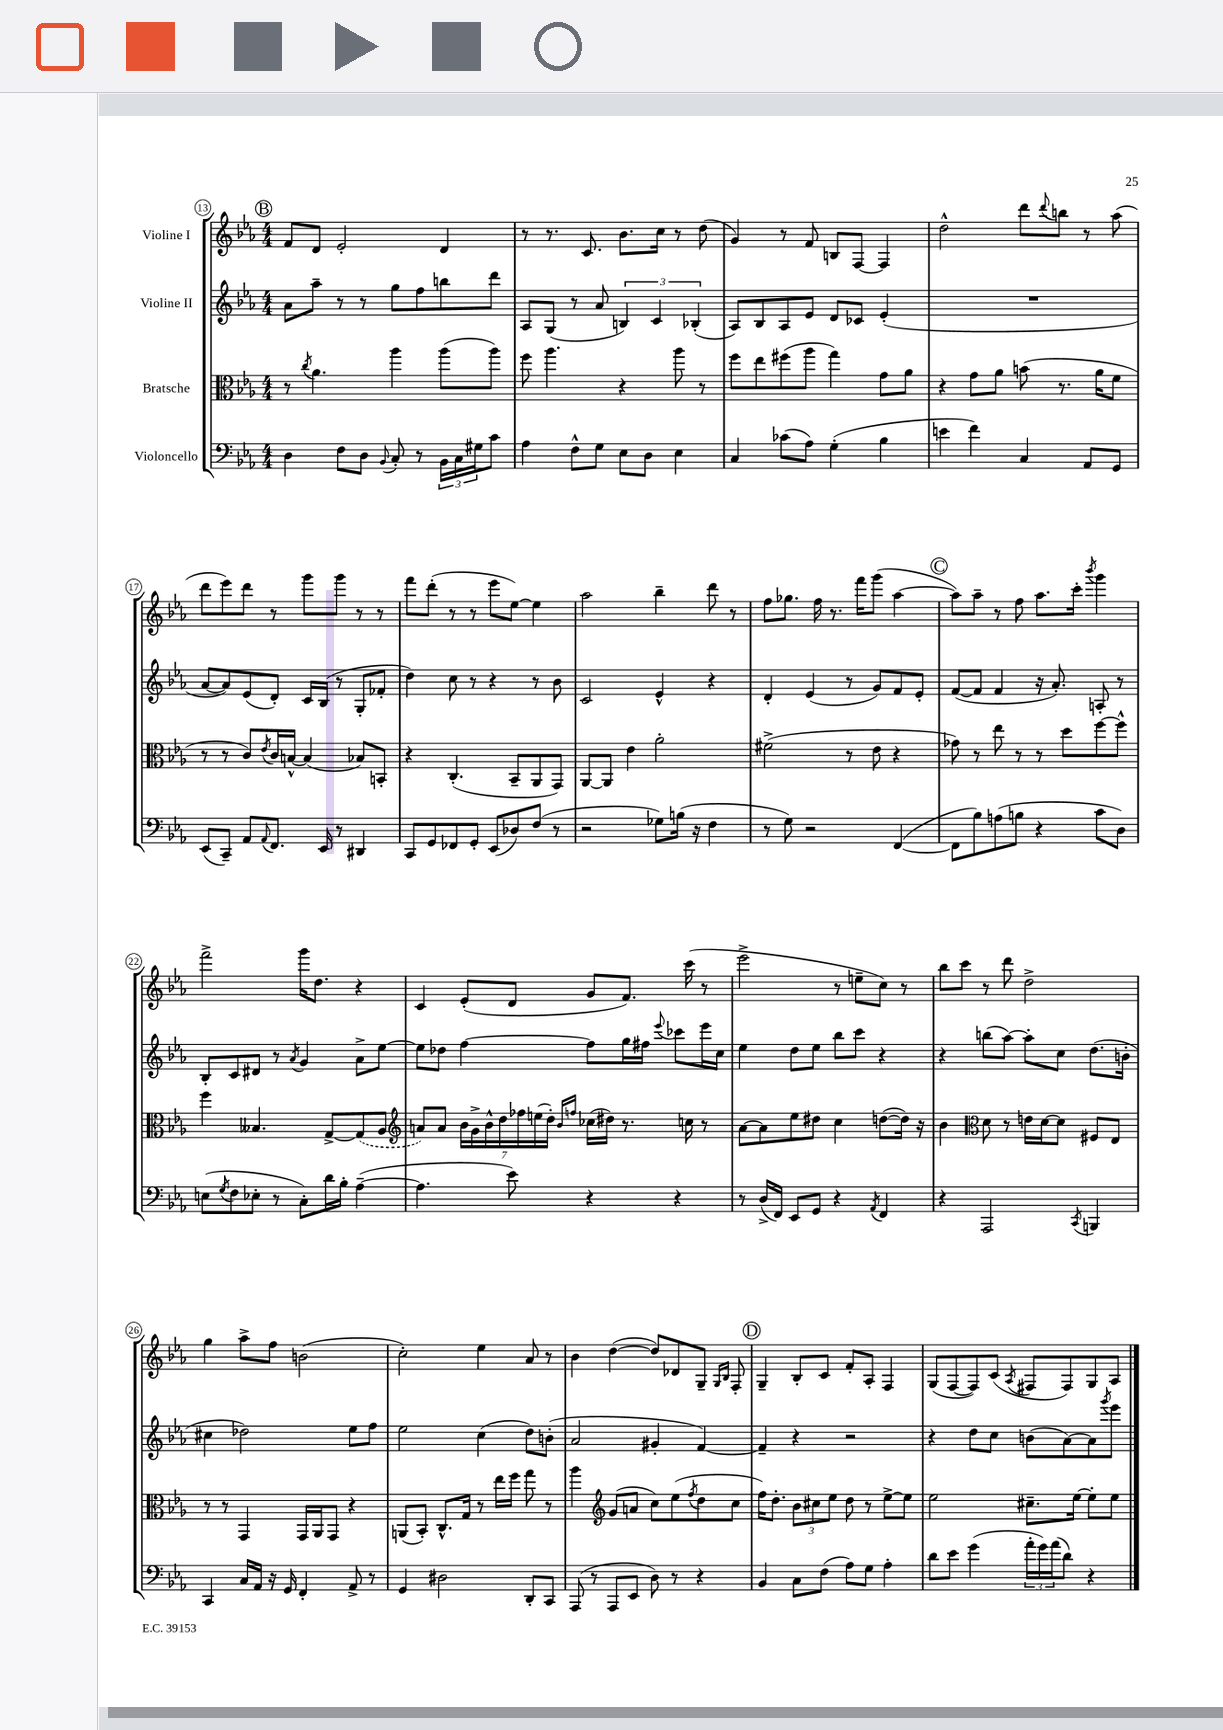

**kern	**kern	**kern	**kern
*part4	*part3	*part2	*part1
*staff4	*staff3	*staff2	*staff1
*I"Violoncello	*I"Bratsche	*I"Violine II	*I"Violine I
*clefF4	*clefC3	*clefG2	*clefG2
*k[b-e-a-]	*k[b-e-a-]	*k[b-e-a-]	*k[b-e-a-]
*M4/4	*M4/4	*M4/4	*M4/4
!!LO:REH:place=s1:t=B
=13	=13	=13	=13
4D\	8r	8a-\L	8f/L
.	8qcc/	.	.
.	4.a-\	8aa-~\J	8d/J
8F\L	.	8r	2e-'/
8D\J	.	8r	.
8qqBB-/	.	.	.
8C'/	4aa-\	8gg\L	.
8r	.	8ff\	.
24BB-\LL	(8aa-\L	8bbn\	4d/
24C\	.	.	.
24G#X\J	.	.	.
8c\J	8aa-\J)	8ddd\J	.
=14	=14	=14	=14
4A-\	8ff\	8A-/L	8r
.	4.aa-\	(8G/J	8.r
8F^^\L	.	8r	.
.	.	.	8.c/
8G\J	.	8a-/	.
8E-\L	4r	6Bn/)	8.b-\L
8D\J	.	.	.
.	.	6c/	.
.	.	.	16cc\Jk
4E-\	8aa-\	.	8r
.	.	(6B-X'/	.
.	8r	.	(8dd\
=15	=15	=15	=15
4C/	8ff\L	8A-/L)	4g/)
.	8ee-\	8B-/	.
(8c-X\L	(8ff#X\	8A-/	8r
8A-\J)	8aa-\J	8e-/J	8f/
(4G'\	4gg\)	8d/L	8Bn/L
.	.	8c-X/J	[8F/J
4B-\	8g\L	(4e-'/	4F/]
.	8a-\J	.	.
=16	=16	=16	=16
4en\	4r	1r	2dd^^\
4f\)	8g\L	.	.
.	8a-\J	.	.
4C/	(8bn\	.	8ddd\L
.	.	.	8qqddd/
.	8.r	.	8bbn\J
8AA-/L	.	.	8r
.	16a-\KL	.	.
8GG/J	8f\J	.	(8aa-\
!!LO:LB:g=z
=17	=17	=17	=17
(8EE-/L	8r	[8a-/L	8ddd\L
8CC~/J)	8r	8a-/])	8eee-\)
8AA-/L	8c/L)	(8e-/	8ddd\J
8qqAA-/	8qe-/	.	.
8.FF/J	16c/L	8d'/J)	8r
.	[16Bn^^/JJ	.	.
.	(4B/]	16c/LL	8ggg\L
16EE-/	.	(16B-/JJ	.
8r	.	8r	8ggg\J
4DD#X/	8B-X/L)	8G'/L	8r
.	8BBn'/J	8f-X'/J	8r
=18	=18	=18	=18
8CC/L	4r	4dd\)	8fff\L
8GG/	.	.	(8ddd'\J
8FF-X/	(4.C'/	8cc\	8r
8GG'/J	.	8r	8r
(8EE-/L	.	4r	8eee-\L
8D-X/)	8BB-~/L	.	[8ee-\J)
(8F/J	8AA-/	8r	4ee-\]
8r	8GG/J)	8b-\	.
=19	=19	=19	=19
2r	[8AA-/L	2c/	2aa-\
.	8AA-/J]	.	.
.	4e-\	.	.
8G-X\L)	2a-'\	4e-^^/	4bb-~\
(16Bn\Jk	.	.	.
16r	.	.	.
4F\	.	4r	8ddd\
.	.	.	8r
=20	=20	=20	=20
8r	(2f#X^\	4d'/	8ff\L
8G\)	.	.	8.gg-X\J
2r	.	(4e-/	.
.	.	.	16ff\
.	.	.	8.r
.	8r	8r	.
.	.	.	16fff\KL
.	8e-\	8g/L)	(8ggg\J
([4FF/	4r	8f/	[4aa-\
.	.	8e-'/J	.
!!LO:REH:place=s1:t=C
=21	=21	=21	=21
8FF\L]	8g-X\)	([8f/L	8aa-\L])
8B-\)	8r	8f/J]	8aa-~\J
(8An\	8ee-\	4f/	8r
8Bn\J	8r	.	8ff\
4r	8r	16r	8.aa-\L
.	.	8.a-'/)	.
.	8dd\L	.	.
.	.	.	16ccc'\Jk
.	.	.	8qbbb-/
8c\L	[8ff\	8An'/	4ggg\
8D\J)	8ff^^\J]	8r	.
!!LO:LB:g=z
=22	=22	=22	=22
(8En\L	4ff\	8B-'/L	2fff^\
8qG/	.	.	.
8F\	.	8c/	.
8E-X'\J	4.B--X/	8d#X/J	.
8r	.	8r	.
.	.	8qa-/	.
8C'\L)	.	4g/	16ggg\KL
.	.	.	8.dd\J
16d\L	[8G^/L	.	.
16B-'\JJ	.	.	.
([4A-~\	(8G/]	8a-^\L	4r
.	8A-/J	[8ee-\J	.
=23	=23	=23	=23
*	*clefG2	*	*
4.A-\]	8an/L)	8ee-\L]	4c/
.	8a/J	8dd-X\J	.
.	28b-\LL	[4ff\	(8e-'/L
.	28g^\	.	.
.	28b-^^\	.	.
.	28dd\	.	.
8e-\)	.	.	8d/J
.	28ff-X\	.	.
.	(28een\	.	.
.	28dd'\JJ)	.	.
.	16qqb-/LL	.	.
.	16qqffn/JJ	.	.
4r	(16cc-X\LL	8ff\L]	8g/L
.	16dd#X\JJ)	.	.
.	8.r	16gg\L	8.f/J)
.	.	16ff#X\JJ	.
.	.	8qqeee-/	.
4r	.	8ccc-X\L	.
.	16ccn\	.	(16ccc\
.	8r	16eee-\L	8r
.	.	16cc\JJ	.
=24	=24	=24	=24
8r	[8a-\L	4ee-\	2eee-^\
(16D^/LL	8a-\]	.	.
16FF/JJ)	.	.	.
8EE-/L	8ee-\	8dd\L	.
8GG/J	8dd#X\J	8ee-\J	.
4r	4cc\	8bb-\L	8r
.	.	8ccc\J	8een~\L
8qAA-/	.	.	.
4FF/	([8ddn\L	4r	8cc\J)
.	16dd\Jk])	.	8r
.	16r	.	.
=25	=25	=25	=25
4r	4b-\	4r	8bb-\L
.	.	.	8ccc\J
*	*clefC3	*	*
2AAA-/	8d\	(8bbn\L	8r
.	8r	[8aa-\J)	8ddd\
.	16en\LL	8aa-'\L]	2dd^\
.	[16d\J	.	.
.	8d\J]	8cc\J	.
8qCC/	.	.	.
4BBBn/	8F#X/L	(8.dd\L	.
.	8E-/J	.	.
.	.	16bn'\Jk	.
!!LO:LB:g=z
=26	=26	=26	=26
4CC/	8r	4cc#X\	4gg\
.	8r	.	.
16C/LL	4GG/	2dd-X\)	8aa-^\L
16AA-/JJ	.	.	.
16r	.	.	8ff\J
16GG/	.	.	.
4FF'/	16GG/LL	.	(2bn\
.	16AA-/J	.	.
.	8GG/J	.	.
8AA-^/	4r	8ee-\L	.
8r	.	8ff\J	.
=27	=27	=27	=27
4GG/	(8AAn/L	2ee-\	2cc'\)
.	8BB-'/J)	.	.
2D#X\	8.C^^/L	.	.
.	16G/Jk	.	.
.	8r	(4cc\	4ee-\
.	16ee-\LL	.	.
.	16ff\JJ	.	.
8DD'/L	8gg\	8dd\L)	8a-/
8CC/J	8r	(8bn'\J	8r
=28	=28	=28	=28
(8AAA-/	4aa-\	2a-/	4b-\
8r	.	.	.
*	*clefG2	*	*
8AAA-/L	(8g/L	.	([4dd\
8EE-/J	8an/J	.	.
8D\)	8cc\L)	4g#X'/	8dd/L])
8r	(8ee-\	.	8d-X/
.	8qff/	.	.
4r	8dd\	[4f/)	8G~/J
.	.	.	16qqG/LL
.	.	.	16qqB-/JJ
.	8cc\J	.	8F'/
!!LO:REH:place=s1:t=D
=29	=29	=29	=29
4BB-/	16ff\KL)	4f~/]	4G~/
.	8.dd'\J	.	.
8C\L	12b-\L	4r	8B-'/L
.	12cc#X\	.	.
(8F\J	.	.	8c/J
.	12ee-\J	.	.
8A-\L)	8dd\	2r	8f'/L
8G\J	8r	.	8A-'/J
4A-'\	[8ee-^\L	.	4F/
.	8ee-\J]	.	.
=30	=30	=30	=30
8d\L	2ee-\	4r	(8G/L
8e-\J	.	.	[8F/
(4g\	.	8dd\L	8F/])
.	.	8cc\J	(8c/J
.	.	.	8qA-/
24a-'\LL	8.cc#X~\L	(8bn\L	8F#X/L
24g\)	.	.	.
(24a-\J	.	.	.
8d\J)	.	[8a-\)	8F#/)
.	[16ee-\Jk	.	.
4r	8ee-'\L]	8a-\]	8G/
.	.	8qggg/	.
.	8ee-\J	8eee-\J	8A-/J
==	==	==	==
*-	*-	*-	*-
